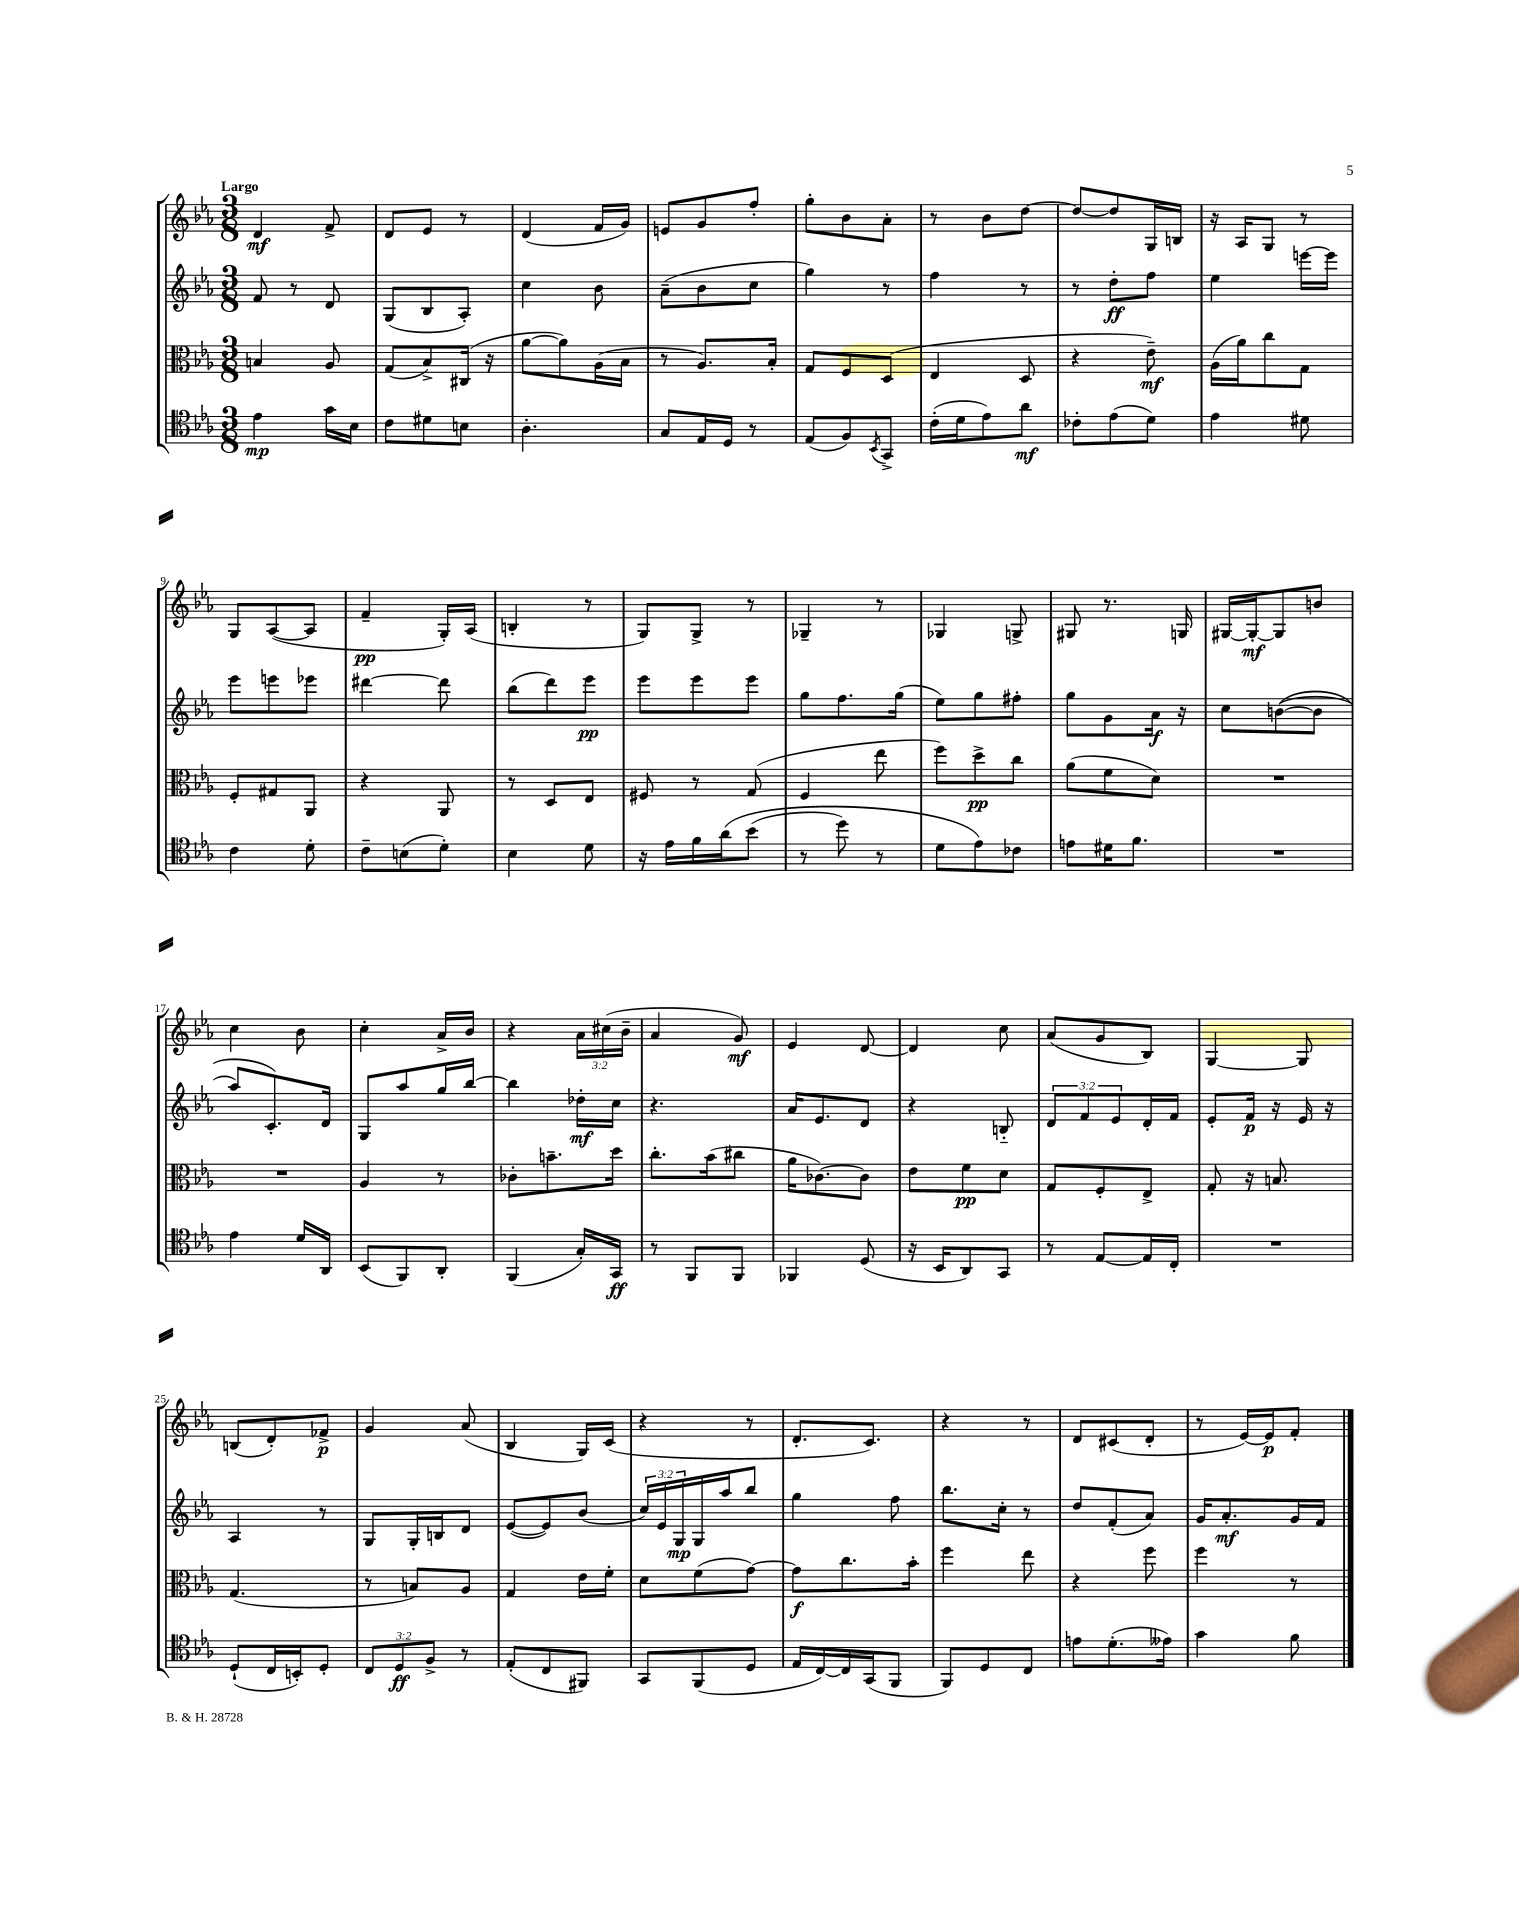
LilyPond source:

<<
\new StaffGroup <<
\new Staff = "s0" {
    \clef treble \key ees \major \numericTimeSignature \time 3/8 \override Staff.TupletNumber.text = #tuplet-number::calc-fraction-text \tempo "Largo"
    d'4\mf f'8-> |
    d'8 ees'8 r8 |
    d'4( f'16 g'16) |
    e'8 g'8 f''8-. |
    g''8-. bes'8 aes'8-. |
    r8 bes'8 d''8~ |
    d''8~ d''8 g16 b16 |
    r16 aes16 g8 r8 |
    g8 aes8~( aes8 |
    f'4--\pp g16-.) aes16( |
    b4-. r8 |
    g8) g8-> r8 |
    ges4-- r8 |
    ges4 g8-> |
    gis8 r8. g16 |
    gis16~ gis16~-.\mf gis8 b'8 |
    c''4 bes'8 |
    c''4-. aes'16-> bes'16 |
    r4 \tuplet 3/2 { aes'16 cis''16( bes'16-- } |
    aes'4 g'8\mf) |
    ees'4 d'8~ |
    d'4 c''8 |
    aes'8( g'8 bes8) |
    g4~ g8 |
    b8( d'8-.) fes'8->\p |
    g'4 aes'8( |
    bes4 g16) c'16( |
    r4 r8 |
    d'8.-. c'8.) |
    r4 r8 |
    d'8 cis'8( d'8-. |
    r8 ees'16~) ees'16\p f'8-. \bar "|." |
}
\new Staff = "s1" {
    \clef treble \key ees \major \numericTimeSignature \time 3/8 \override Staff.TupletNumber.text = #tuplet-number::calc-fraction-text
    f'8 r8 d'8 |
    g8( bes8 aes8-.) |
    c''4 bes'8 |
    aes'8--( bes'8 c''8 |
    g''4) r8 |
    f''4 r8 |
    r8 d''8-.\ff f''8 |
    ees''4 e'''16~ e'''16 |
    ees'''8 e'''8 ees'''8 |
    dis'''4~ dis'''8 |
    bes''8( d'''8) ees'''8\pp |
    ees'''8 ees'''8 ees'''8 |
    g''8 f''8. g''16( |
    ees''8) g''8 fis''8-. |
    g''8 g'8 aes'16\f r16 |
    c''8 b'8~(\( b'8 |
    aes''8) c'8.-.\) d'16 |
    g8 aes''8 g''16 bes''16~ |
    bes''4 des''16-.\mf c''16 |
    r4. |
    aes'16 ees'8. d'8 |
    r4 b8-_ |
    \tuplet 3/2 { d'8 f'8 ees'8 } d'16-. f'16 |
    ees'8-. f'16\p r16 ees'16 r16 |
    aes4 r8 |
    g8 g16-. b16 d'8 |
    ees'8~( ees'8) bes'8( |
    \tuplet 3/2 { c''16) ees'16 g16\mp } g16 aes''16 bes''8 |
    g''4 f''8 |
    bes''8. c''16-. r8 |
    d''8 f'8-.( aes'8) |
    g'16 aes'8.-.\mf g'16 f'16 \bar "|." |
}
\new Staff = "s2" {
    \clef alto \key ees \major \numericTimeSignature \time 3/8
    b4 aes8 |
    g8( bes8->) cis16( r16 |
    aes'8~ aes'8) aes16( bes16 |
    r8 aes8.) bes16-. |
    g8 f8 d8( |
    ees4 d8 |
    r4 ees'8--\mf) |
    aes16( aes'16) c''8 g8 |
    f8-. gis8 aes,8 |
    r4 aes,8 |
    r8 d8 ees8 |
    fis8 r8 g8( |
    f4 ees''8 |
    f''8) d''8->\pp c''8 |
    aes'8( f'8 d'8) |
    R4. |
    R4. |
    aes4 r8 |
    ces'8-. b'8.-- d''16 |
    c''8.-. bes'16( cis''8 |
    aes'16 ces'8.~) ces'8 |
    ees'8 f'8\pp d'8 |
    g8 f8-. ees8-> |
    g8-. r16 b8. |
    g4.( |
    r8 b8) aes8 |
    g4 ees'16 f'16-. |
    d'8 f'8( g'8~) |
    g'8\f c''8. bes'16-. |
    f''4 ees''8 |
    r4 f''8 |
    f''4 r8 \bar "|." |
}
\new Staff = "s3" {
    \clef tenor \key ees \major \numericTimeSignature \time 3/8 \override Staff.TupletNumber.text = #tuplet-number::calc-fraction-text
    ees'4\mp g'16 bes16 |
    c'8 dis'8 b8 |
    aes4.-. |
    g8 ees16 d16 r8 |
    ees8( f8) \acciaccatura { bes,8 } g,8-> |
    c'16-.( d'16 ees'8) aes'8\mf |
    ces'8-. ees'8( d'8) |
    ees'4 dis'8 |
    c'4 d'8-. |
    c'8-- b8( d'8-.) |
    bes4 d'8 |
    r16 ees'16 f'16 aes'16\( bes'8( |
    r8 d''8) r8 |
    d'8 ees'8\) ces'8 |
    e'8 dis'16 f'8. |
    R4. |
    ees'4 d'16 aes,16 |
    bes,8( f,8) aes,8-. |
    f,4( g16-.) g,16\ff |
    r8 f,8 f,8 |
    fes,4 d8( |
    r16 bes,16 aes,8) g,8 |
    r8 ees8~ ees16 c16-. |
    R4. |
    d8-!( c16 b,16-.) d8-. |
    \tuplet 3/2 { c8 d8\ff f8-> } r8 |
    ees8-.( c8 fis,8) |
    g,8 f,8( d8 |
    ees16 c16~) c16 g,16( f,8 |
    f,8) d8 c8 |
    e'8 d'8.-.( eeses'16) |
    g'4 f'8 \bar "|." |
}
>>
>>
